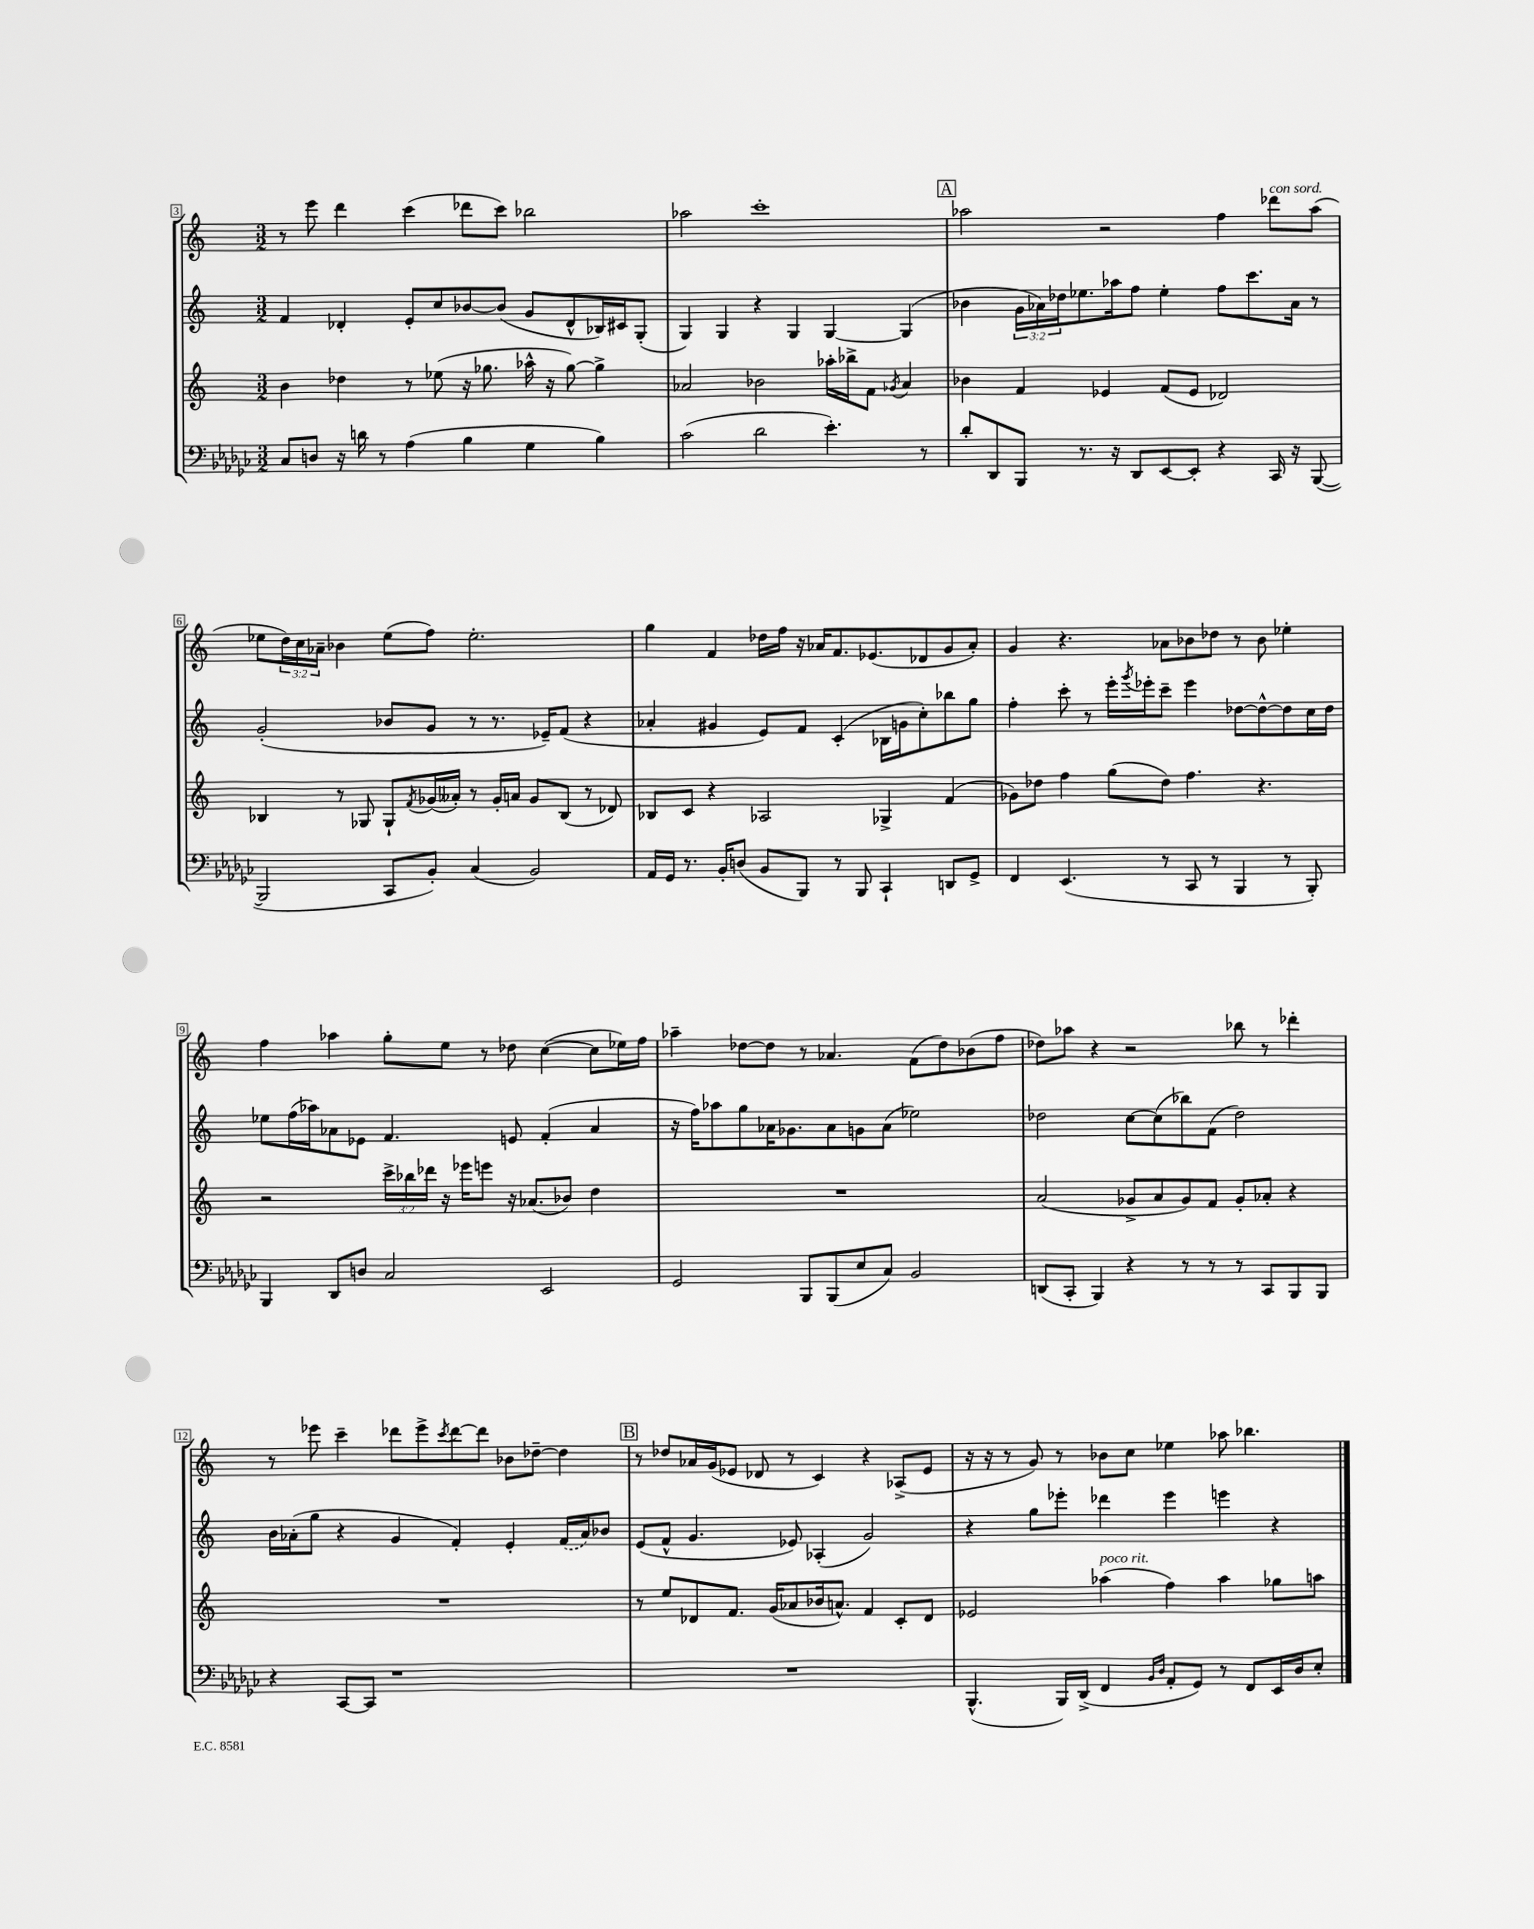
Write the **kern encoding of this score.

**kern	**kern	**kern	**kern
*part4	*part3	*part2	*part1
*staff4	*staff3	*staff2	*staff1
*clefF4	*clefG2	*clefG2	*clefG2
*k[b-e-a-d-g-c-]	*k[]	*k[]	*k[]
*M3/2	*M3/2	*M3/2	*M3/2
=3	=3	=3	=3
8C-/L	4b\	4f/	8r
8Dn/J	.	.	8eee\
16r	4dd-X\	4d-X'/	4ddd\
16dn\	.	.	.
8r	.	.	.
(4A-\	8r	8e'/L	(4ccc\
.	(8ee-X\	8cc/	.
4B-\	16r	[8b-X/	8ddd-X\L
.	8.gg-X\	.	.
.	.	(8b-/J]	8ccc\J)
4G-\	16aa-X^^\	8g/L	2bb-X\
.	16r	.	.
.	[8gg-\)	8d-^^/	.
4B-\)	4gg-^\]	16B-X/L)	.
.	.	16c#X/J	.
.	.	(8G'/J	.
=4	=4	=4	=4
(2c-\	2a-X/	4G/)	2aa-X\
.	.	4G/	.
2d-\	2b-X\	4r	1ccc'
.	.	4G/	.
4.e-'\)	16aa-X'\LL	[4G/	.
.	16bb-X^\J	.	.
.	8f\J	.	.
.	8qg-X/	.	.
.	4a-/	(4G/]	.
8r	.	.	.
!!LO:REH:place=s1:t=A
=5	=5	=5	=5
8d-'/L	4b-X\	4b-X\	2aa-X\
8DD-/	.	.	.
8BBB-/J	4f/	24g\LL	.
.	.	24a-X\)	.
.	.	24dd-X\J	.
8.r	.	8.ee-X\	.
.	4e-X/	.	2r
16r	.	16aa-X\k	.
8DD-/L	.	8ff\J	.
[8EE-/	(8f/L	4ee-'\	.
8EE-'/J]	8e-/J	.	.
4r	2d-X/)	8ff\L	4ff\
.	.	8.ccc\	.
!	!	!	!LO:TX:a:i:t=con sord.
16CC-/	.	.	8ddd-X\L
16r	.	16a-\Jk	.
([8BBB-/	.	8r	(8aa-\J
!!LO:LB:g=z
=6	=6	=6	=6
2BBB-/]	4B-X/	(2g'/	8ee-X\L
.	.	.	24dd\L)
.	.	.	24cc\
.	.	.	24a-X~\JJ
.	8r	.	4b-X\
.	8G-X/	.	.
8CC-/L	8G-`/L	8b-X/L	(8ee-\L
.	8qf/	.	.
8BB-'/J)	(16g-X/L	8g/J	8ff\J)
.	16a--X'/JJ)	.	.
(4C-/	8r	8r	2.ee-'\
.	16g-'/LL	8.r	.
.	16an/JJ	.	.
2BB-/)	8g-/L	.	.
.	.	16e-X~/KL)	.
.	(8B-/J	(8f/J	.
.	8r	4r	.
.	8d-X/)	.	.
=7	=7	=7	=7
16AA-/LL	8B-X/L	4a-X'/	4gg\
16GG-/JJ	.	.	.
8.r	8c/J	.	.
.	4r	4g#X/	4f/
16BB-'/KL	.	.	.
(8Dn/J	.	.	.
8BB-/L	2A-X/	8e/L)	16dd-X\LL
.	.	.	16ff\JJ
8BBB-/J)	.	8f/J	16r
.	.	.	16a-X/KL
8r	.	(4c'/	8.f/
8BBB-/	.	.	.
.	.	.	(8.e-X/
4CC-`/	4G-X^/	16B-X\LL	.
.	.	16gn\J	.
.	.	8cc'\)	8d-X/
8DDn/L	(4f/	8bb-X\	8g/
8GG-^/J	.	8gg\J	8a-'/J)
=8	=8	=8	=8
4FF/	8g-X\L)	4ff'\	4g/
.	8dd-X\J	.	.
(4.EE-/	4ff\	8ccc'\	4.r
.	.	8r	.
.	(8gg\L	16eee'\LL	.
.	.	8qggg/	.
.	.	16eee-X'\J	.
8r	8dd-\J)	8ccc~\J	8a-X\L
8CC-/	4.ff\	4eee-\	8b-X\
8r	.	.	8dd-X\J
4BBB-/	.	[8dd-X\L	8r
.	4.r	8dd-^^\_	8b-\
8r	.	8dd-\]	4ee-X'\
8BBB-'/)	.	16cc\L	.
.	.	16dd-\JJ	.
!!LO:LB:g=z
=9	=9	=9	=9
4BBB-/	2r	8ee-X\L	4ff\
.	.	(16ff\L	.
.	.	16aa-X\J)	.
8DD-/L	.	8a-X\	4aa-X\
8Dn/J	.	8e-X\J	.
2C-/	24ccc^\LL	4.f/	8gg'\L
.	24bb-X\	.	.
.	24ddd-X\JJ	.	.
.	16r	.	8ee\J
.	16eee-X\KL	.	.
.	8eeen\J	.	8r
.	16r	8en/	8dd-X\
.	(8.a-X/L	.	.
2EE-/	.	(4f'/	([4cc\
.	8b-X/J)	.	.
.	4dd\	4a-/	8cc\L]
.	.	.	16ee-X\L)
.	.	.	16ff\JJ
=10	=10	=10	=10
2GG-/	1.r	16r	4aa-X~\
.	.	16ff\KL)	.
.	.	8aa-X\	.
.	.	8gg\	[8dd-X\L
.	.	16a-X\K	8dd-\J]
.	.	8.g-X\	.
8BBB-/L	.	.	8r
(8BBB-/	.	8a-\	4.a-X/
8E-/	.	8gn\	.
8C-/J)	.	(8a-\J	.
2BB-/	.	2ee-X\)	(8f\L
.	.	.	8dd-\)
.	.	.	(8b-X\
.	.	.	8ff\J
=11	=11	=11	=11
(8DDn/L	(2a/	2dd-X\	8dd-X\L)
8CC-'/J	.	.	8aa-X\J
4BBB-/)	.	.	4r
4r	8g-X^/L	[8cc\L	2r
.	8a/	(8cc\]	.
8r	8g-/)	8bb-X\)	.
8r	8f/J	(8f\J	.
8r	8g-'/L	2dd-\)	8bb-X\
8CC-/L	8a-X'/J	.	8r
8BBB-/	4r	.	4ddd-X'\
8BBB-/J	.	.	.
!!LO:LB:g=z
=12	=12	=12	=12
4r	1.r	16b\LL	8r
.	.	(16a-X'\J	.
.	.	8gg\J	8eee-X\
[8CC-/L	.	4r	4ccc~\
8CC-/J]	.	.	.
1r	.	4g/	8ddd-X\L
.	.	.	8eee-^\
.	.	.	8qccc/
.	.	4f'/)	[8ddd-\
.	.	.	8ddd-\J]
.	.	4e'/	8b-X\L
.	.	.	[8dd-X~\J
.	.	(16f/LL	4dd-\]
.	.	16a-/J)	.
.	.	8b-X/J	.
!!LO:REH:place=s1:t=B
=13	=13	=13	=13
1.r	8r	(8e/L	8r
.	8ee/L	8f^^/J	8dd-X/L
.	8d-X/	4.g/	16a-X/L
.	.	.	(16g/J
.	8.f/J	.	8e-X/J
.	.	.	8d-X/
.	(16g/KL	.	.
.	8a-X/	8e-X/)	8r
.	16b-X/k	(4A-X'/	4c/)
.	8.an^^/J)	.	.
.	4f/	2g/)	4r
.	8c'/L	.	(8A-X^/L
.	8d-/J	.	8e-/J
=14	=14	=14	=14
(4.BBB-^^/	2e-X/	4r	16r
.	.	.	16r
.	.	.	8r
.	.	8gg\L	8g/)
16BBB-/LL)	.	8eee-X'\J	8r
(16DD-^/JJ	.	.	.
!	!LO:TX:a:i:t=poco rit.	!	!
4FF/	(4aa-X\	4ddd-X\	8b-X\L
.	.	.	8cc\J
16qqBB-/LL	.	.	.
16qqD-/JJ	.	.	.
8AA-'/L	4ff\)	4eee-\	4ee-X\
8GG-/J)	.	.	.
8r	4aa-\	4eeen\	8aa-X\
8FF/L	.	.	4.bb-X\
16EE-/L	8gg-X\L	4r	.
16D-/J	.	.	.
8E-'/J	8aan\J	.	.
==	==	==	==
*-	*-	*-	*-
